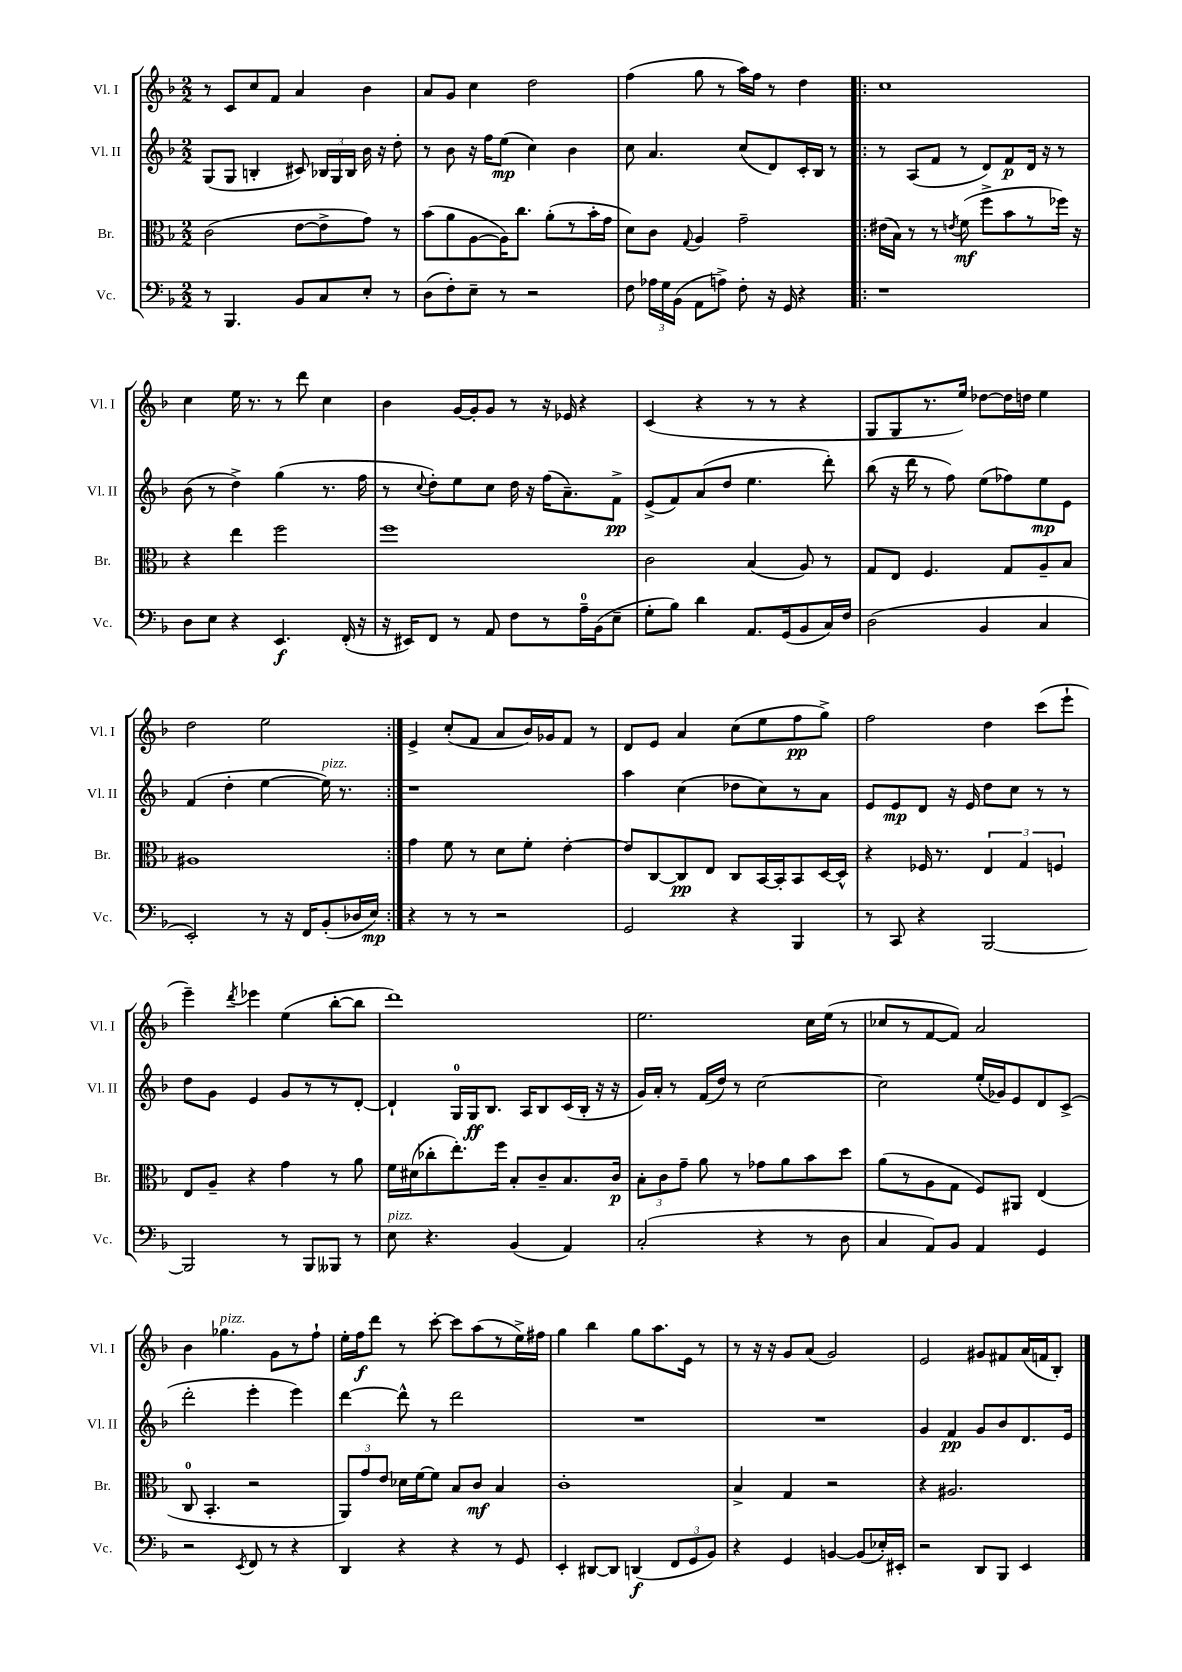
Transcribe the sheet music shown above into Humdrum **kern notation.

**kern	**kern	**kern	**kern
*staff4	*staff3	*staff2	*staff1
*clefF4	*clefC3	*clefG2	*clefG2
*k[b-]	*k[b-]	*k[b-]	*k[b-]
*M2/2	*M2/2	*M2/2	*M2/2
8r	(2c	(8G	8r
4.BBB-	.	8G	8c
.	.	4B'	8cc
.	.	.	8f
8BB-	[8e	8c#)	4a
8C	8e^]	24B-	.
.	.	24G	.
.	.	24B-	.
8E'	8g)	16b-	4b-
.	.	16r	.
8r	8r	8dd'	.
=	=	=	=
(8D	(8b-	8r	8a
8F')	8a	8b-	8g
8E~	[8A	16r	4cc
.	.	16ff	.
8r	16A])	(8ee	.
.	8.cc	.	.
2r	.	4cc)	2dd
.	(8a'	.	.
.	8r	4b-	.
.	16b-'	.	.
.	16g	.	.
=	=	=	=
8F	8d)	8cc	(4ff
24A-	8c	4.a	.
24G	.	.	.
(24BB-	.	.	.
.	8qqG	.	.
8AA	4A	.	8gg
8A^)	.	.	8r
8F'	2g~	(8cc	16aa)
.	.	.	16ff
16r	.	8d)	8r
16GG	.	.	.
4r	.	16c'	4dd
.	.	16B-	.
.	.	8r	.
=!|:	=!|:	=!|:	=!|:
1r	(16e#	8r	1cc
.	16B-)	.	.
.	8r	(8A	.
.	8r	8f	.
.	8qe	.	.
.	(8f	8r	.
.	8ff^	8d)	.
.	8b-	8f	.
.	8r	16d	.
.	.	16r	.
.	16ff-)	8r	.
.	16r	.	.
=	=	=	=
8D	4r	(8b-	4cc
8E	.	8r	.
4r	4ee	4dd^)	16ee
.	.	.	8.r
4.EE	2ff	(4gg	8r
.	.	.	8ddd
.	.	8.r	4cc
(16FF'	.	.	.
16r	.	16ff	.
=	=	=	=
16r	1ff	8r	4b-
16EE#)	.	.	.
.	.	8qqcc	.
8FF	.	8dd')	.
8r	.	8ee	[16g
.	.	.	16g']
8AA	.	8cc	8g
8F	.	16dd	8r
.	.	16r	.
8r	.	(16ff	16r
.	.	8.a~)	16e-
16A~	.	.	4r
(16BB-	.	.	.
8E~	.	8f^	.
=	=	=	=
8G'	2c	(8e^	(4c
8B-)	.	8f)	.
4d	.	(8a	4r
.	.	8dd	.
8.AA	(4B-	4.ee	8r
.	.	.	8r
(16GG	.	.	.
8BB-	8A)	.	4r
16C)	8r	8ddd')	.
16F	.	.	.
=	=	=	=
(2D	8G	(8bb-	8G
.	8E	16r	8G
.	.	16ddd	.
.	4.F	8r	8.r
.	.	8ff)	.
.	.	.	16ee)
4BB-	.	(8ee	[8dd-
.	8G	8ff-)	16dd-]
.	.	.	16dd
4C	8A~	8ee	4ee
.	8B-	8e	.
=	=	=	=
2EE')	1A#	(4f	2dd
.	.	4dd'	.
8r	.	[4ee	2ee
16r	.	.	.
16FF	.	.	.
(8BB-'	.	16ee])	.
.	.	8.r	.
16D-	.	.	.
16E)	.	.	.
=:|!	=:|!	=:|!	=:|!
4r	4g	1r	4e^
8r	8f	.	(8cc'
8r	8r	.	8f
2r	8d	.	8a
.	8f'	.	16b-)
.	.	.	16g-
.	[4e'	.	8f
.	.	.	8r
=	=	=	=
2GG	8e]	4aa	8d
.	[8C	.	8e
.	8C]	(4cc	4a
.	8E	.	.
4r	8C	8dd-	(8cc
.	[16BB-	8cc)	8ee
.	16BB-']	.	.
4BBB-	8BB-	8r	8ff
.	[16D	8a	8gg^)
.	16D^^]	.	.
=	=	=	=
8r	4r	8e	2ff
8CC	.	8e	.
4r	16F-	8d	.
.	8.r	.	.
.	.	16r	.
.	.	16e	.
[2BBB-	6E	8dd	4dd
.	.	8cc	.
.	6G	.	.
.	.	8r	(8ccc
.	6F	.	.
.	.	8r	8eee`
=	=	=	=
2BBB-]	8E	8dd	4eee~)
.	8A~	8g	.
.	.	.	8qddd
.	4r	4e	4eee-
8r	4g	8g	(4ee
8BBB-	.	8r	.
8BBB--	8r	8r	[8bb-'
8r	8a	[8d'	8bb-]
=	=	=	=
8E	16f	4d`]	1ddd)
.	(16d#	.	.
4.r	8cc-'	.	.
.	8.ee')	16G	.
.	.	16G	.
.	.	8.B-	.
.	16ff	.	.
(4BB-	8B-'	.	.
.	.	16A	.
.	8c~	8B-	.
4AA)	8.B-	(16c	.
.	.	16B-'	.
.	.	16r	.
.	16c	16r	.
=	=	=	=
(2C'	12B-'	16g)	2.ee
.	.	16a'	.
.	12c	.	.
.	.	8r	.
.	12g~	.	.
.	8a	(16f	.
.	.	16dd)	.
.	8r	8r	.
4r	8g-	[2cc	.
.	8a	.	.
8r	8b-	.	16cc
.	.	.	(16ee
8D	8dd	.	8r
=	=	=	=
4C	(8a	2cc]	8cc-
.	8r	.	8r
8AA)	8A	.	[8f
8BB-	8G	.	8f])
4AA	8F)	(16ee'	2a
.	.	16g-)	.
.	8AA#	8e	.
4GG	(4E	8d	.
.	.	(8c^	.
=	=	=	=
2r	8C	2ddd'	4b-
.	4.BB-'	.	.
.	.	.	4.gg-
8qEE	.	.	.
8FF	2r	4eee'	.
8r	.	.	8g
4r	.	4eee)	8r
.	.	.	8ff`
=	=	=	=
4DD	12AA)	[4ddd	16ee'
.	.	.	16ff
.	12g	.	.
.	.	.	8ddd
.	12e	.	.
4r	16d-	8ddd^^]	8r
.	[16f	.	.
.	8f]	8r	[8ccc'
4r	8B-	2ddd	8ccc]
.	8c	.	(8aa
8r	4B-	.	8r
8GG	.	.	16ee^)
.	.	.	16ff#
=	=	=	=
4EE'	1c'	1r	4gg
[8DD#	.	.	4bb-
8DD#]	.	.	.
(4DD	.	.	8gg
.	.	.	8.aa
12FF	.	.	.
.	.	.	16e
12GG	.	.	.
.	.	.	8r
12BB-)	.	.	.
=	=	=	=
4r	4B-^	1r	8r
.	.	.	16r
.	.	.	16r
4GG	4G	.	8g
.	.	.	(8a
[4BB	2r	.	2g)
(8BB]	.	.	.
16E-')	.	.	.
16EE#'	.	.	.
=	=	=	=
2r	4r	4g	2e
.	2.A#	4f	.
8DD	.	8g	8g#
8BBB-	.	8b-	8f#
4EE	.	8.d	(16a
.	.	.	16f
.	.	.	8B-')
.	.	16e	.
==	==	==	==
*-	*-	*-	*-
